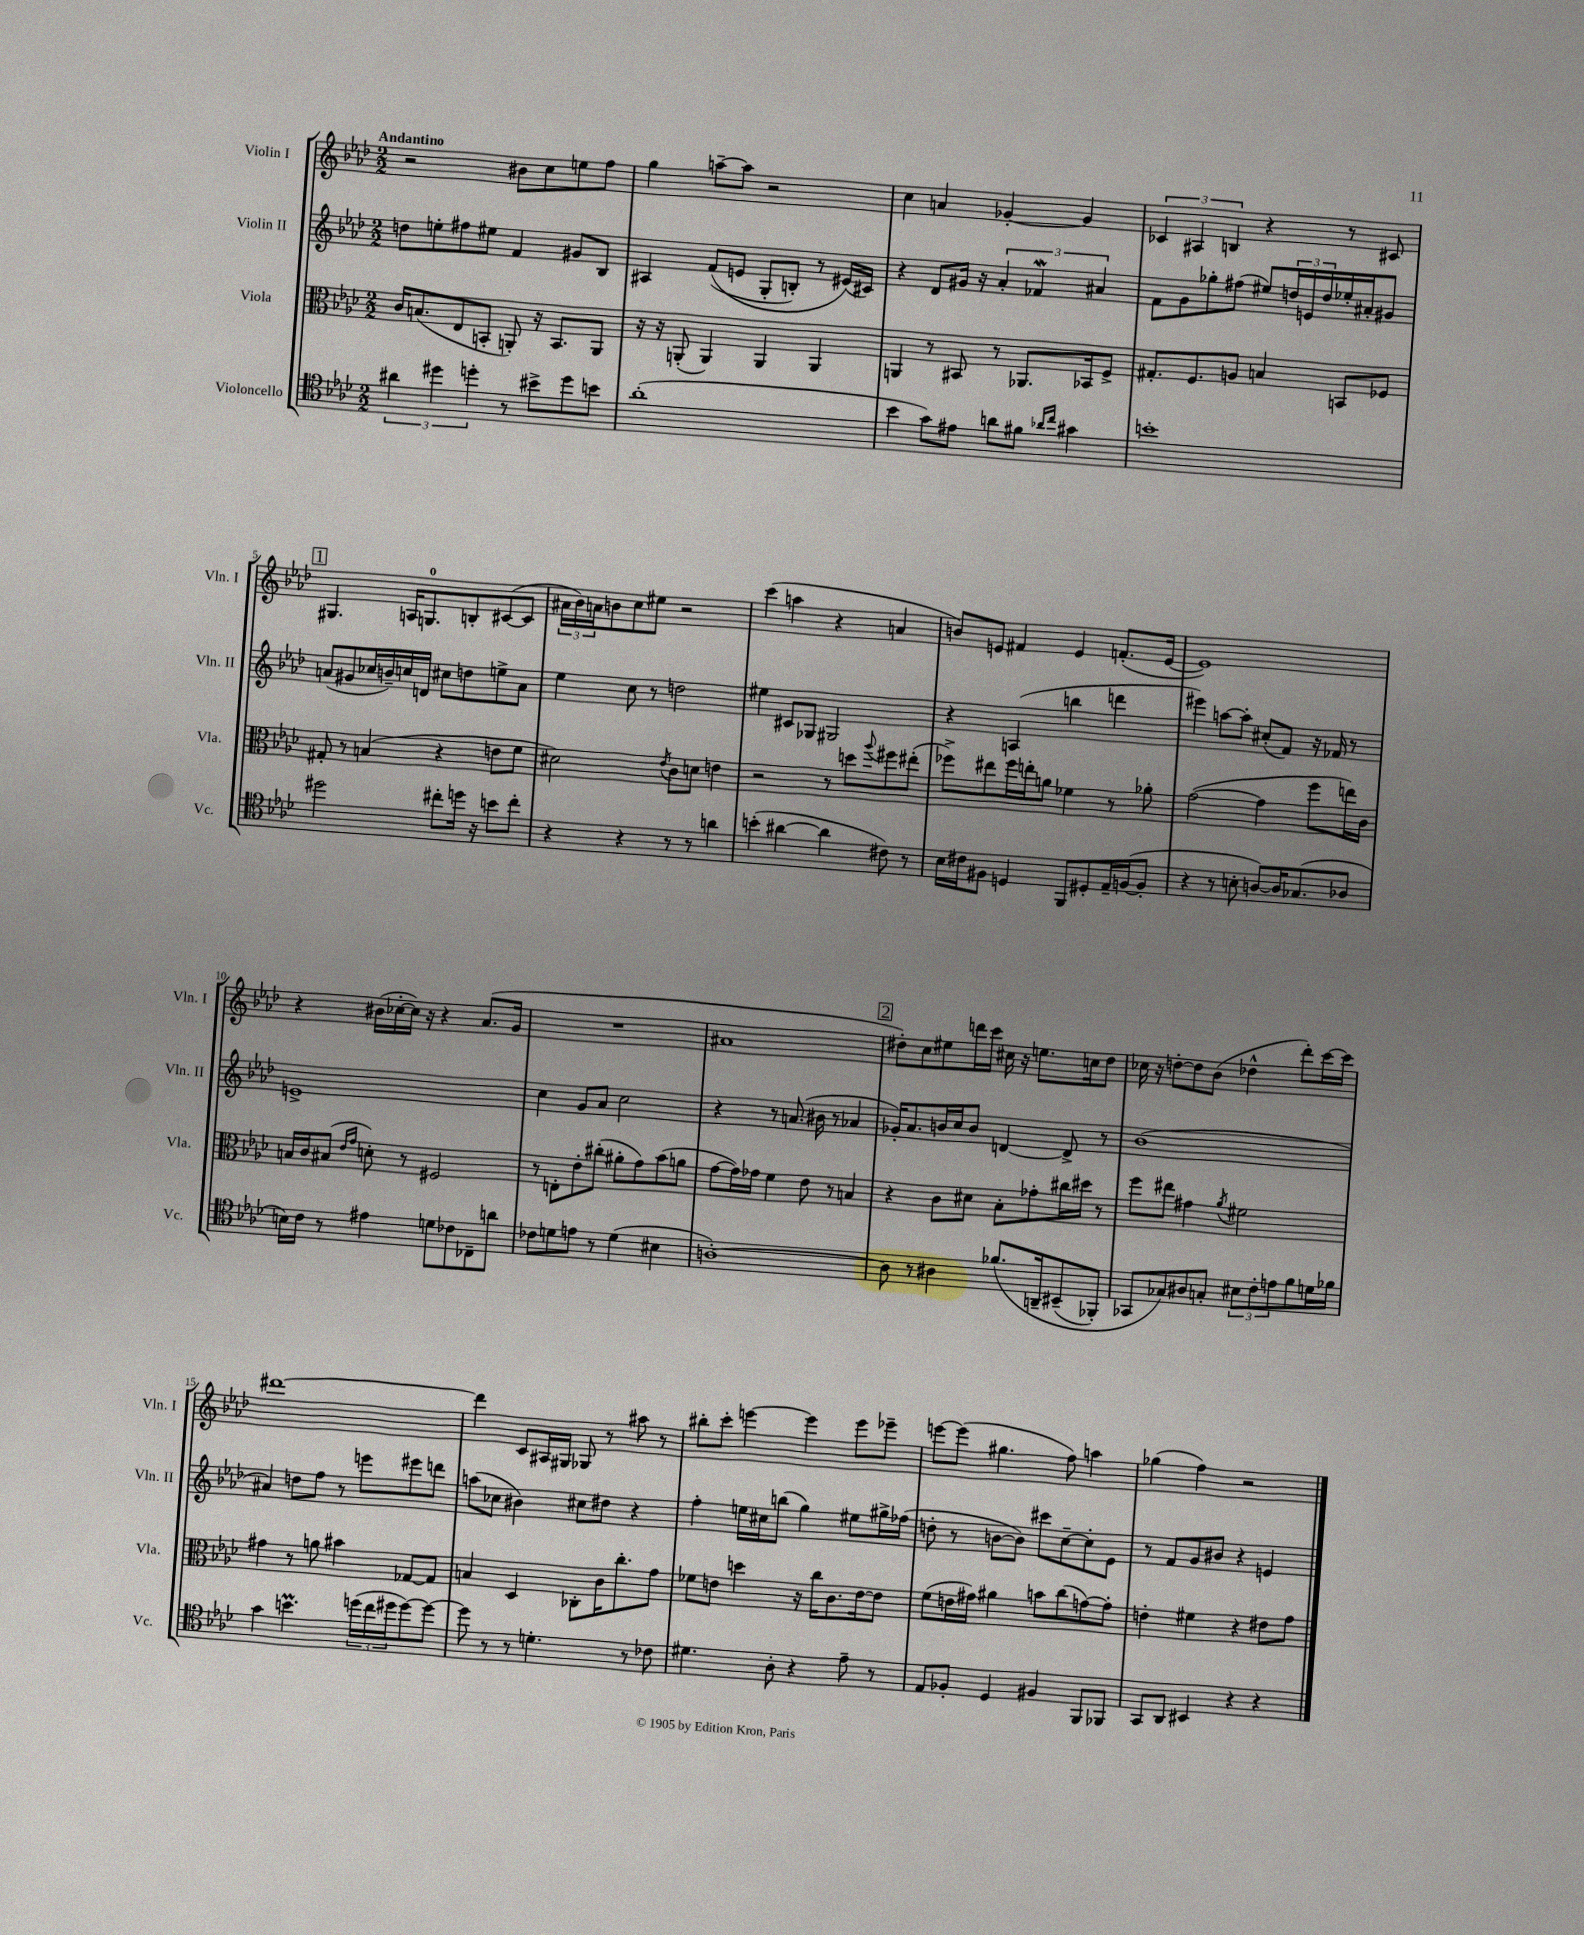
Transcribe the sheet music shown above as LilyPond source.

<<
\new StaffGroup <<
\new Staff = "s0" \with { instrumentName = "Violin I" shortInstrumentName = "Vln. I" } {
    \clef treble \key aes \major \numericTimeSignature \time 2/2 \tempo "Andantino"
    r2 bis'8 c''8 e''8 f''8 |
    g''4 a''8~-- a''8 r2 |
    c''4 a'4 ges'4~-. ges'4 |
    \tuplet 3/2 { ces'4 ais4 b4 } r4 r8 cis'8 |
    \mark \markup { \box "1" } gis4. a16 g8.-0 b8-. cis'8~( cis'8 |
    \tuplet 3/2 { ais'16 bes'16) a'16 } b'8 c''8 eis''8 r2 |
    c'''4( a''4 r4 a'4 |
    b'8) e'8 fis'4 e'4 f'8.-.( e'16~ |
    e'1) |
    r4 bis'16( ces''16~-. ces''16) r16 r4 aes'8.( g'16 |
    R1 |
    ais'1 |
    \mark \markup { \box "2" } dis''8-.) c''8 eis''8 d'''16 c'''16 cis''16 r16 e''8. c''16 dis''8 |
    ces''16 r16 d''8~-. d''8 bes'8( des''4-^ des'''8-.) c'''16~ c'''16 |
    dis'''1~ |
    dis'''4 c'8 ais16 gis16 ges8 r8 ais''8 r8 |
    bis''8-. c'''8-. e'''4~ e'''4 e'''8 ees'''8-- |
    e'''8~ e'''8( gis''4. f''8) a''4 |
    ges''4( f''4) r2 \bar "|." |
}
\new Staff = "s1" \with { instrumentName = "Violin II" shortInstrumentName = "Vln. II" } {
    \clef treble \key aes \major \numericTimeSignature \time 2/2
    d''8 e''8-. fis''8 eis''8 f'4 gis'8 bes8 |
    ais4 f'8(\( e'8 g8-. b8-.) r8 eis'16(\) cis'16) |
    r4 des'8 gis'16 r16 \tuplet 3/2 { aes'4-. fes'4\mordent ais'4 } |
    f'8 g'8 ges''8-. fis''8( eis''8) \tuplet 3/2 { d''16 e'16 d''16 } ees''16-. ais'16-. gis'8 |
    \mark \markup { \box "1" } a'8( gis'8 ces''16 b'16--) c''16 d'16 cis''8 d''8 e''8-> a'8 |
    ees''4 c''8 r8 d''2 |
    eis''4 cis'8 ges8 gis2 |
    r4 a4( b''4 d'''4 |
    eis'''4) a''8~ a''8-. cis''8-.( f'8) r16 fes'16 r8 |
    e'1-> |
    c''4 g'8 aes'8 c''2 |
    r4 r8 a'8.( bis'16 r8 aes'4 |
    \mark \markup { \box "2" } ges'16-.) aes'8. b'16 c''16 b'8 d'4~ d'8-> r8 |
    bes'1( |
    ais'4) d''8 f''8 r8 e'''8 eis'''8 d'''8 |
    a''8( ces''8 bis'4) cis''8 dis''8 r4 |
    f''4-. e''16 cis''16 b''8( g''4) eis''8 gis''16-> fes''16( |
    d''8-. r8 b'8~ b'8) cis'''8 c''8~-- c''8-. ees'8 |
    r8 f'8 g'8 bis'8 r4 e'4 \bar "|." |
}
\new Staff = "s2" \with { instrumentName = "Viola" shortInstrumentName = "Vla." } {
    \clef alto \key aes \major \numericTimeSignature \time 2/2
    c'16 b8.( ees8 b,8-. a,8-.) r16 b,8. a,8 |
    r16 r16 a,8-.( a,4) a,4 a,4 |
    a,4 r8 bis,8 r8 aes,8. bes,16 f8-> |
    gis8.-. f8. a8 b4 b,8 fes8 |
    \mark \markup { \box "1" } gis8-. r8 b4( r4 e'8 f'8 |
    dis'2) \acciaccatura { ees'8 } c'8 d'8 e'4 |
    r2 r8 d''8 \appoggiatura { aes''8 } fis''8 eis''8-.( |
    fes''8->) eis''8 fes''16 e''16-. a'8 fes'4 r8 aes'8-. |
    g'2~( g'4 f''8 e''16) c'16 |
    b16 c'16 bis8( \grace { ees'16 g'16 } d'8-.) r8 fis2 |
    r8 e8-. ees'8-. cis''8-.( ais'8-. g'8) bes'8( a'8 |
    g'8~ g'16) ges'16 f'4 ees'8 r8 b4 |
    \mark \markup { \box "2" } r4 c'8 dis'8 bes8-. ges'8-. cis''16 dis''16 r8 |
    f''8 eis''8 gis'4 \acciaccatura { aes'8 } fis'2 |
    gis'4 r8 a'8 bis'4 ges8~ ges8 |
    b4 des4 ces8-. c'16 c''8.-. g'8 |
    fes'8 e'8 d''4 r16 c''16 c'8. e'16~ e'8 |
    f'8( e'16 gis'16) ais'4 b'8 c''8( g'8~) g'8-. |
    e'4-. fis'4 r4 eis'8 g'8 \bar "|." |
}
\new Staff = "s3" \with { instrumentName = "Violoncello" shortInstrumentName = "Vc." } {
    \clef tenor \key aes \major \numericTimeSignature \time 2/2
    \tuplet 3/2 { ais'4 dis''4 d''4-. } r8 bis'8-> d''8 b'8 |
    aes'1-.( |
    bes'4 g'8) eis'8 a'8 fis'8 \grace { aes'16 c''16 } gis'4 |
    b'1-. |
    \mark \markup { \box "1" } dis''2 cis''8-. d''16 r16 b'8 cis''8-. |
    r4 r4 r8 r8 a'4 |
    b'4-.( ais'4~ ais'4 cis'8) r8 |
    bes16 cis'16 fis8 d4 f,8 dis8-. ees16-- f16~( f8-. |
    r4 r8 b8-. a8~) a16 ges8.( aes8 |
    b16) c'16 r8 eis'4 d'8 ces'8 ces8-- a'8 |
    ces'8 d'8 e'8 r8 d'4( bis4 |
    a1~-.) |
    \mark \markup { \box "2" } a8 r8 ais4 fes'8.\( a,16-- bis,8--( fes,8-.) |
    ges,8 ges8\) ais8 g8-. \tuplet 3/2 { bis8 c'8-. e'8 } f'8 d'16 fes'16 |
    g'4 b'4.\prall \tuplet 3/2 { d''16( c''16 dis''16 } dis''8~) dis''8~ |
    dis''8 r8 r8 d'4.-. r8 ces'8 |
    dis'4. aes8-. r4 ees'8-- r8 |
    ees8 fes8-. des4 fis4 f,8 fes,8 |
    g,8 aes,8 bis,4 r4 r4 \bar "|." |
}
>>
>>
